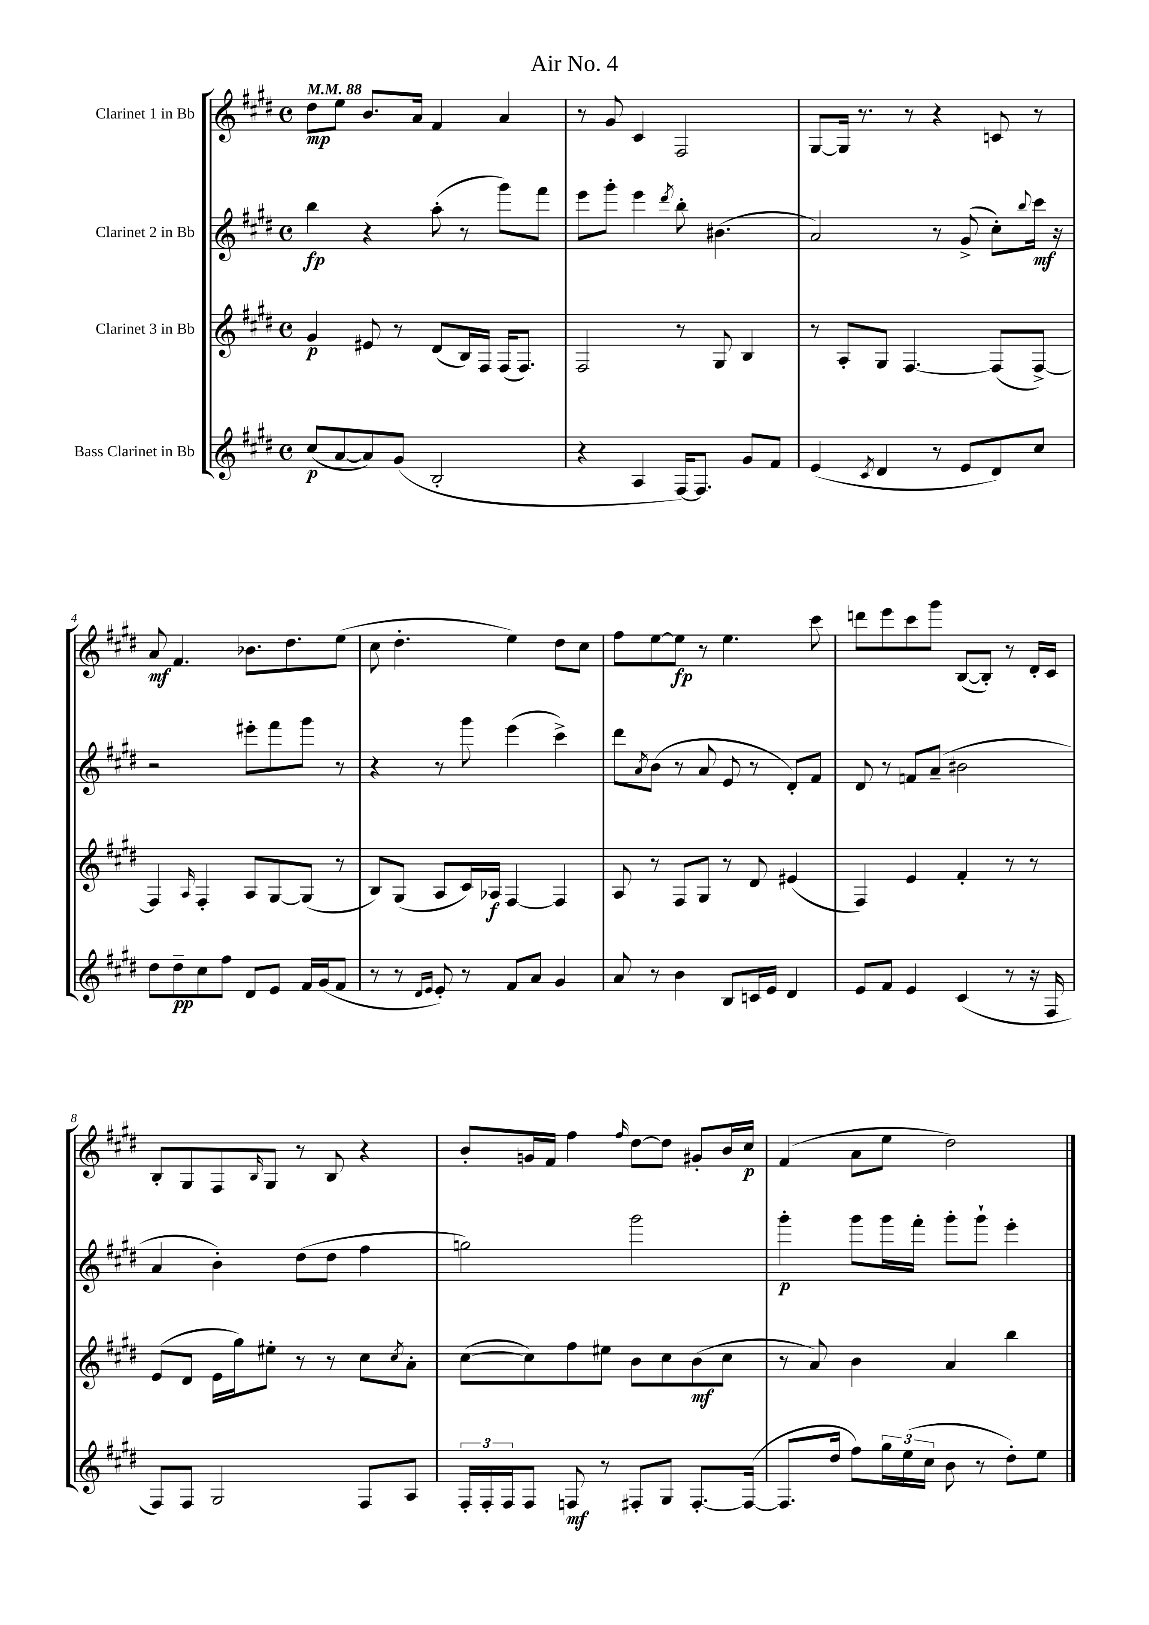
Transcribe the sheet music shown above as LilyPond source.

\header { title = "Air No. 4" }
<<
\new StaffGroup <<
\new Staff = "s0" \with { instrumentName = "Clarinet 1 in Bb" } {
    \clef treble \key e \major \defaultTimeSignature \time 4/4 \tempo 4 = 88
    dis''8\mp e''8 b'8. a'16 fis'4 a'4 |
    r8 gis'8 cis'4 fis2 |
    gis8~ gis16 r8. r8 r4 c'8 r8 |
    a'8\mf fis'4. bes'8. dis''8. e''8( |
    cis''8 dis''4.-. e''4) dis''8 cis''8 |
    fis''8 e''8~ e''8\fp r8 e''4. cis'''8 |
    d'''8 e'''8 cis'''8 gis'''8 b8~( b8-.) r8 dis'16-. cis'16 |
    b8-. gis8 fis8 \grace { b16 } gis8 r8 b8 r4 |
    b'8-. g'16 fis'16 fis''4 \grace { fis''16 } dis''8~ dis''8 gis'8-. b'16 cis''16\p |
    fis'4( a'8 e''8 dis''2) \bar "|." |
}
\new Staff = "s1" \with { instrumentName = "Clarinet 2 in Bb" } {
    \clef treble \key e \major \defaultTimeSignature \time 4/4
    b''4\fp r4 a''8-.( r8 gis'''8) fis'''8 |
    e'''8 gis'''8-. e'''4 \acciaccatura { dis'''8 } b''8-. bis'4.( |
    a'2) r8 gis'8->( cis''8-.) \appoggiatura { b''8 } cis'''16\mf r16 |
    r2 eis'''8-. fis'''8 gis'''8 r8 |
    r4 r8 gis'''8 e'''4( cis'''4->) |
    dis'''8 \acciaccatura { a'8 } b'8( r8 a'8 e'8 r8 dis'8-.) fis'8 |
    dis'8 r8 f'8 a'8--( bis'2 |
    a'4 b'4-.) dis''8( dis''8 fis''4 |
    g''2) gis'''2 |
    gis'''4-.\p gis'''8 gis'''16 fis'''16-. gis'''8-. gis'''8-! e'''4-. \bar "|." |
}
\new Staff = "s2" \with { instrumentName = "Clarinet 3 in Bb" } {
    \clef treble \key e \major \defaultTimeSignature \time 4/4
    gis'4\p eis'8 r8 dis'8( b16) fis16 fis16( fis8.) |
    fis2 r8 gis8 b4 |
    r8 a8-. gis8 fis4.~ fis8( fis8~->) |
    fis4 \grace { a16 } fis4-. a8 gis8~ gis8( r8 |
    b8) gis8( a8 cis'16) aes16\f fis4~ fis4 |
    a8 r8 fis8 gis8 r8 dis'8 eis'4( |
    fis4) e'4 fis'4-. r8 r8 |
    e'8( dis'8 e'16 gis''16) eis''8-. r8 r8 cis''8 \acciaccatura { cis''8 } a'8-. |
    cis''8~( cis''8) fis''8 eis''8 b'8 cis''8 b'8\mf( cis''8 |
    r8 a'8) b'4 a'4 b''4 \bar "|." |
}
\new Staff = "s3" \with { instrumentName = "Bass Clarinet in Bb" } {
    \clef treble \key e \major \defaultTimeSignature \time 4/4
    cis''8\p( a'8~ a'8) gis'8( b2-. |
    r4 a4 fis16~) fis8. gis'8 fis'8 |
    e'4( \acciaccatura { cis'8 } dis'4 r8 e'8 dis'8) cis''8 |
    dis''8 dis''8--\pp cis''8 fis''8 dis'8 e'8 fis'16 gis'16( fis'8 |
    r8 r8 \grace { dis'16 e'16 } e'8-.) r8 fis'8 a'8 gis'4 |
    a'8 r8 b'4 b8 c'16 e'16 dis'4 |
    e'8 fis'8 e'4 cis'4( r8 r16 fis16 |
    fis8) fis8 gis2 fis8 a8 |
    \tuplet 3/2 { fis16-. fis16-. fis16 } fis8 f8\mf r8 fis8-. gis8 fis8.~-. fis16~( |
    fis8. dis''16 fis''8) \tuplet 3/2 { gis''16 e''16( cis''16 } b'8 r8 dis''8-.) e''8 \bar "|." |
}
>>
>>
